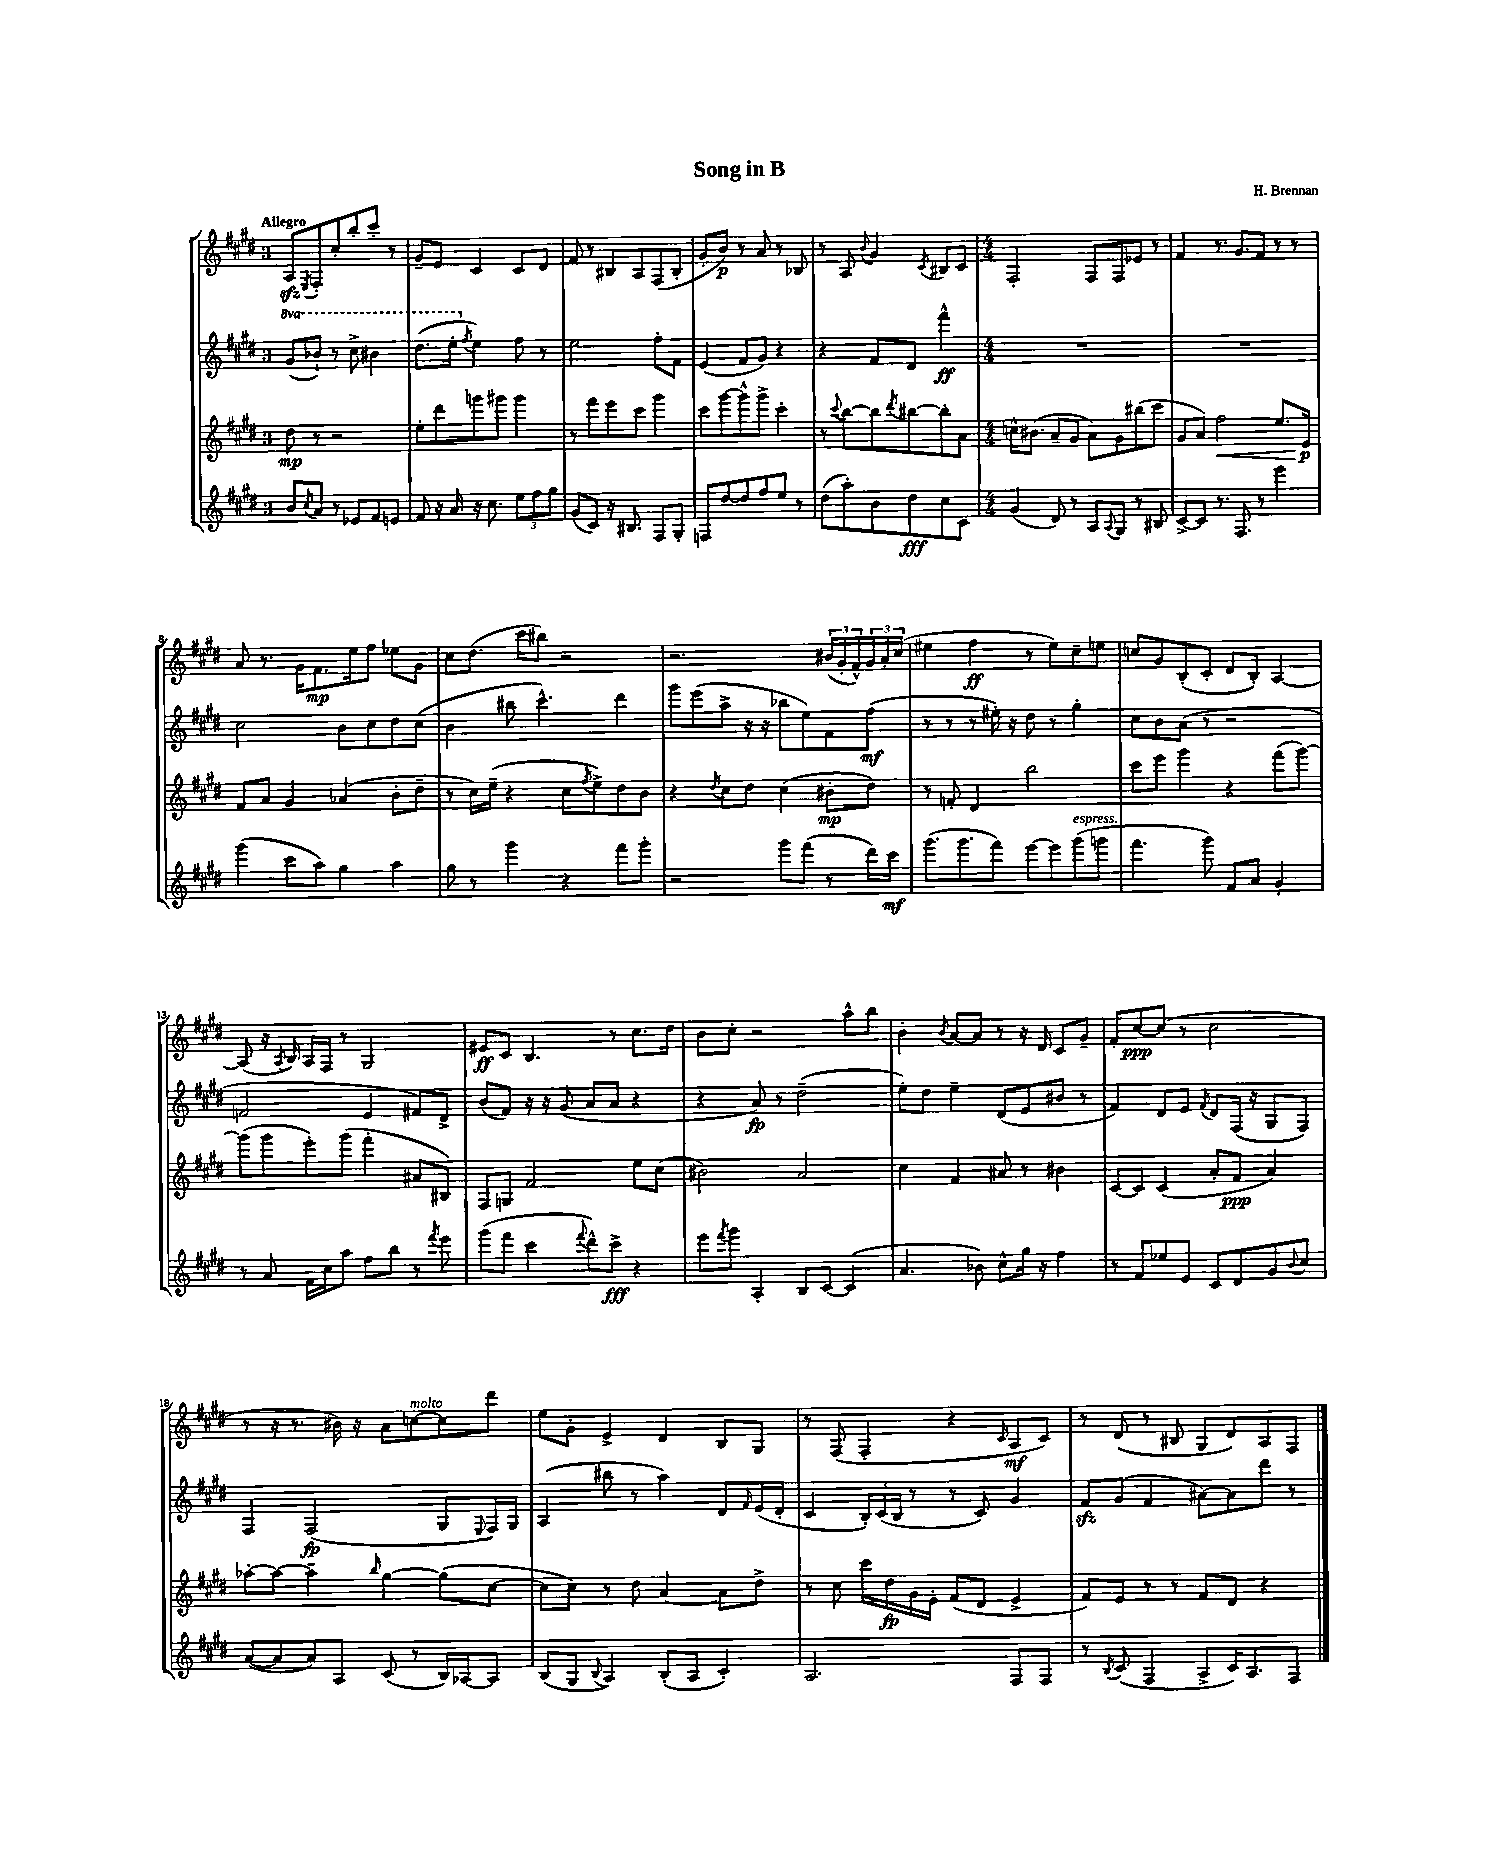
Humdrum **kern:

**kern	**kern	**kern	**kern
*staff4	*staff3	*staff2	*staff1
*clefG2	*clefG2	*clefG2	*clefG2
*k[f#c#g#d#]	*k[f#c#g#d#]	*k[f#c#g#d#]	*k[f#c#g#d#]
*M3/4	*M3/4	*M3/4	*M3/4
8b	8dd#	(8gg#	8A
8qcc#	.	.	8qE
8a	8r	8bb-`)	8F#'
8r	2r	8r	8cc#'
8e-	.	8ccc#^	8bb'
8f#	.	4bb#	8ccc#'
8e	.	.	8r
=	=	=	=
8f#	8ee'	(8.ddd#	8g#~
16r	8ddd#	.	8e
16a	.	16eee'	.
.	.	8qff#	.
16r	8ggg	4ee)	4c#
8.cc#	.	.	.
.	8ggg#	.	.
12ee	4ggg#	8ff#	8c#
12ff#	.	.	.
.	.	8r	8d#
12gg#	.	.	.
=	=	=	=
(8g#	8r	2ee	8f#
8c#)	8fff#	.	8r
16r	8eee	.	8B#
8.B#	.	.	.
.	8ccc#	.	8A
8F#	4ggg#	8ff#'	(8F#
8G#'	.	8f#	8B#'
=	=	=	=
8F	8ccc#	(4e	8g#'
[8dd#	[8ggg#	.	8b)
8dd#]	8ggg#^^]	8f#	8r
8ff#	8ggg#^	8g#)	8a
8ee	4ccc#'	4r	8r
8r	.	.	8B-
=	=	=	=
(8dd#	8r	4r	8r
.	8qqccc#	.	.
8aa')	[8bb	.	8A
.	.	.	8qqb
8b	8bb]	8f#	4g#
.	8qddd#	.	.
8dd#	[8bb#	8d#	.
.	.	.	8qc#
8cc#	8bb#']	4fff#^^	8B#
8c#	8a	.	8c#
=	=	=	=
*M4/4	*M4/4	*M4/4	*M4/4
(4g#	16cc^^	1r	2F#'
.	(8.b#	.	.
8d#)	8a~	.	.
8r	8g#	.	.
8A	8a)	.	8F#
8qqA	.	.	.
8G#	8g#	.	8F#
8r	(8bb#	.	8e-
8B#	8ccc#	.	8r
=	=	=	=
[8c#^	8g#	1r	4f#
8c#]	8a)	.	.
8.r	2ff#	.	8.r
8.F#	.	.	8.g#
8r	.	.	8f#
4eee	8.ee	.	8r
.	.	.	8r
.	16e	.	.
=	=	=	=
(4ggg#	8f#	2cc#	8a
.	8a	.	8.r
8ccc#	4g#	.	.
.	.	.	16g#
8aa)	.	.	8.f#
4gg#	(4a-	8b	.
.	.	.	16ee
.	.	8cc#	8ff#
4aa	8b'	8dd#	8ee-
.	8dd#~	(8cc#	8g#
=	=	=	=
8gg#	8r	4b	8cc#
8r	16cc#)	.	(8.dd#
.	(16ee~	.	.
4ggg#	4r	8bb#	.
.	.	.	16ccc#
.	.	4.ccc#^^)	8bb#)
4r	8cc#	.	2r
.	8qff#	.	.
.	8ee^)	.	.
8fff#	8dd#	4ddd#	.
8ggg#'	8b	.	.
=	=	=	=
2r	4r	8ggg#	2.r
.	.	(8eee	.
.	8qdd#	.	.
.	8cc#	8aa^	.
.	8dd#	16r	.
.	.	16r	.
8ggg#	(4cc#	8bb-	.
(8fff#	.	8ee)	.
8r	8b#'	8f#	(24b#
.	.	.	24g#'
.	.	.	24f#^^)
16ddd#)	8dd#)	(8ff#	24g#
.	.	.	24a'
16ccc#	.	.	.
.	.	.	(24cc#
=	=	=	=
(8.ggg#	8r	8r	4ee#
.	8f'	8r	.
8.ggg#	.	.	.
.	4d#	8r	4ff#
8fff#)	.	16ee#')	.
.	.	16r	.
[8eee	2bb	8dd#	8r
8eee]	.	8r	8ee#)
(8ggg#	.	4gg#'	8cc#~
8ggg	.	.	8ee
=	=	=	=
4.fff#	8ccc#	8cc#	8cc
.	8eee	8b	8g#
.	4ggg#	(8a	(8B'
8ggg#)	.	8r	8c#'
8f#	4r	2r	8d#
8a	.	.	8B')
4g#'	(8fff#	.	[4A
.	[8ggg#)	.	.
=	=	=	=
8r	(8ggg#]	2f	(8A]
8a	8ggg#	.	16r
.	.	.	8qA
.	.	.	16B)
16f#	8eee')	.	16A
16cc#	.	.	16F#
8aa	(8ggg#	.	8r
8ff#	4fff#'	4e	2G#
8bb	.	.	.
8r	8a#	8f#)	.
8qfff#	.	.	.
8eee	8B#)	8d#^	.
=	=	=	=
(8ggg#	8F#	(8b	8e#
8fff#	8G	8f#)	8c#
4ccc#	2f#	16r	4.B
.	.	16r	.
.	.	(8g#	.
8qqfff#	.	.	.
8ddd#^^)	.	8a	.
8ccc#^	.	8a	8r
4r	8ee	4r	8.cc#
.	(8cc#	.	.
.	.	.	16dd#
=	=	=	=
8eee	2b#)	4r	8b
8qfff#	.	.	.
8ggg#	.	.	8cc#'
4A'	.	8a)	2r
.	.	8r	.
8B	2a	(2dd#~	.
[8c#	.	.	.
(4c#]	.	.	8aa^^
.	.	.	8bb
=	=	=	=
4.a	4cc#	8ee')	4b'
.	.	8dd#	.
.	.	.	8qb
.	4f#	4ee~	[8a
8b-)	.	.	8a]
8cc#^^	8a#	(8d#	8r
16gg#	8r	8e	16r
16r	.	.	16d#
4ff#	4b#	8b#	8c#
.	.	8r	8g#~
=	=	=	=
8r	[8c#	4f#)	8f#'
8f#	8c#]	.	[8cc#
8ee-	(4c#	8d#	(8cc#]
8e	.	8e	8r
.	.	8qf#	.
8c#	8a'	8d#	2cc#
8d#	8f#	(16F#	.
.	.	16r	.
8g#	4a)	8G#	.
8qqb	.	.	.
8cc#	.	8F#)	.
=	=	=	=
([8a	[8aa-'	4F#	8r
8a]	8aa-_	.	16r
.	.	.	8.r
8a)	4aa-~]	(2F#	.
8A	.	.	16b#)
.	.	.	16r
.	16qqbb	.	.
(8c#	[4gg#	.	8a
8r	.	.	[8cc
16B)	(8gg#]	8G#	8cc]
[16A-	.	.	.
.	.	8qqE	.
8A-]	[8cc#	16F#)	8ddd#
.	.	16G#	.
=	=	=	=
(8B	8cc#]	(4A	8ee
8G#	8cc#)	.	8g#'
8qqB	.	.	.
4A)	8r	8bb#	4e^
.	8dd#	8r	.
(8B'	[4a	4aa)	4d#
8A	.	.	.
4c#')	8a]	8d#	8B
.	.	16qqf#	.
.	8dd#^	(16e	8G#
.	.	16d#'	.
=	=	=	=
2.A	8r	4c#	8r
.	8cc#	.	(8F#
.	16ccc#	24B')	4F#'
.	.	(24c#	.
.	16dd#	.	.
.	.	24B	.
.	16g#	8r	.
.	16e'	.	.
.	(8f#	8r	4r
.	8d#	8c#)	.
.	.	.	16qqc#
8F#	4e^	4g#	8A
8F#	.	.	8c#)
=	=	=	=
8r	8f#)	8f#	8r
8qB	.	.	.
(8c#	8e	(8g#	(8d#
4F#	8r	4f#	8r
.	8r	.	8B#
8A^	8f#	[8a#)	8G#
16c#)	8d#	8a#]	8d#)
8.A	.	.	.
.	4r	8ddd#	8A
8F#	.	8r	8F#
==	==	==	==
*-	*-	*-	*-
